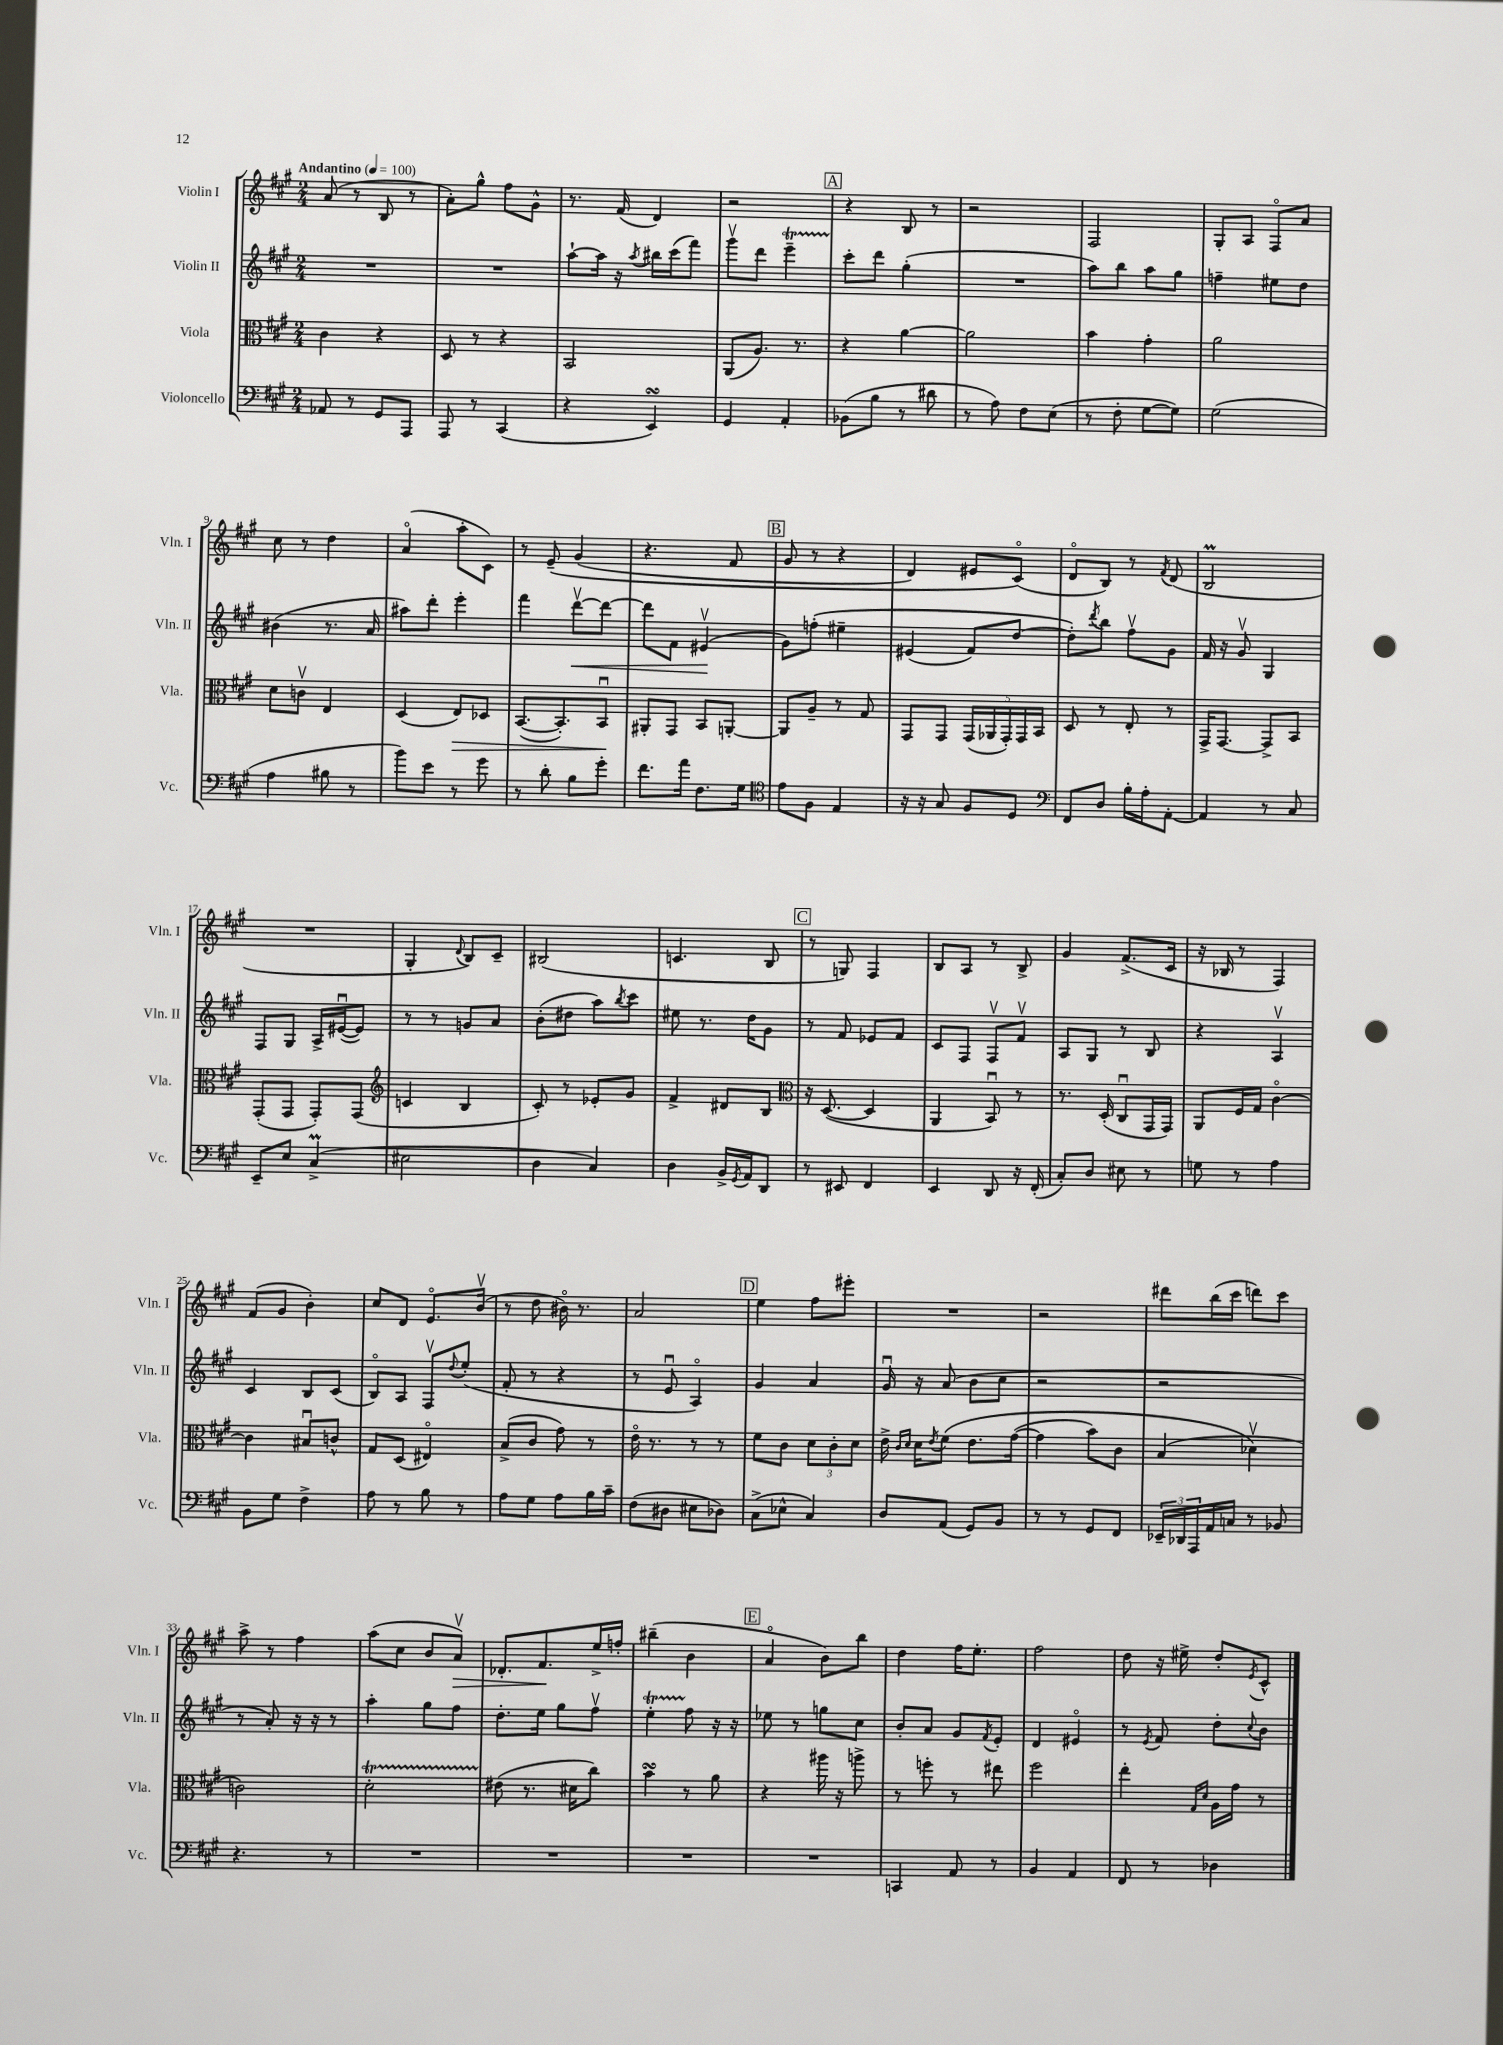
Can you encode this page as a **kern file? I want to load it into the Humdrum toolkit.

**kern	**kern	**dynam	**kern	**dynam	**kern	**dynam
*part4	*part3	*part3	*part2	*part2	*part1	*part1
*staff4	*staff3	*staff3	*staff2	*staff2	*staff1	*staff1
*I"Violoncello	*I"Viola	*	*I"Violin II	*	*I"Violin I	*
*I'Vc.	*I'Vla.	*	*I'Vln. II	*	*I'Vln. I	*
*clefF4	*clefC3	*	*clefG2	*	*clefG2	*
*k[f#c#g#]	*k[f#c#g#]	*	*k[f#c#g#]	*	*k[f#c#g#]	*
*M2/4	*M2/4	*	*M2/4	*	*M2/4	*
*MM100	*MM100	*	*MM100	*	*MM100	*
=1	=1	=1	=1	=1	=1	=1
!	!	!	!	!	!LO:TX:a:B:t=Andantino	!
8AA-X/	4c#\	.	2r	.	(8a/	.
8r	.	.	.	.	8r	.
8GG#/L	4r	.	.	.	8B/	.
8AAA/J	.	.	.	.	8r	.
=2	=2	=2	=2	=2	=2	=2
8AAA/	8D/	.	2r	.	8a'\L)	.
8r	8r	.	.	.	8gg#^^\J	.
(4CC#/	4r	.	.	.	8ff#\L	.
.	.	.	.	.	8g#^^\J	.
=3	=3	=3	=3	=3	=3	=3
4r	2BB/	.	[8aa`\L	.	8.r	.
.	.	.	16aa\Jk]	.	.	.
.	.	.	16r	.	(16f#/	.
.	.	.	8qaa/	.	.	.
4EEsSSS/)	.	.	16bb#X\LL	.	4d/)	.
.	.	.	(16ccc#\J	.	.	.
.	.	.	8fff#\J)	.	.	.
=4	=4	=4	=4	=4	=4	=4
4GG#/	(8AA/L	.	8ggg#v\L	.	2r	.
.	8.A/J)	.	8ddd\J	.	.	.
4AA'/	.	.	4eeeT~\	.	.	.
.	8.r	.	.	.	.	.
!!LO:REH:place=s1:t=A
=5	=5	=5	=5	=5	=5	=5
(8BB-X\L	4r	.	8ccc#'\L	.	4r	.
8B\J	.	.	8ddd\J	.	.	.
8r	[4a\	.	(4gg#'\	.	8B/	.
8d#X\	.	.	.	.	8r	.
=6	=6	=6	=6	=6	=6	=6
8r	2a\]	.	2r	.	2r	.
8A\)	.	.	.	.	.	.
8F#\L	.	.	.	.	.	.
(8E\J	.	.	.	.	.	.
=7	=7	=7	=7	=7	=7	=7
8r	4b\	.	8aa\L)	.	2F#/	.
8F#'\	.	.	8bb\J	.	.	.
[8G#\L	4g#'\	.	8aa\L	.	.	.
8G#\J])	.	.	8gg#\J	.	.	.
=8	=8	=8	=8	=8	=8	=8
(2G#\	2a\	.	4ffn~\	.	8G#'/L	.
.	.	.	.	.	8A/J	.
.	.	.	8ee#X\L	.	8F#/L	.
.	.	.	8dd\J	.	8a/J	.
!!LO:LB:g=z
=9	=9	=9	=9	=9	=9	=9
4A\	8d\L	.	(4b#X\	.	8cc#\	.
.	8cnv\J	.	.	.	8r	.
8B#X\	4E/	.	8.r	.	4dd\	.
8r	.	.	.	.	.	.
.	.	.	16a/	.	.	.
=10	=10	=10	=10	=10	=10	=10
8b\L)	(4D/	.	8aa#X\L)	.	(4a/	.
8e\J	.	.	8ddd'\J	.	.	.
!	!	!LO:HP:b	!	!	!	!
8r	8E/L)	>	4eee'\	.	8aa'\L	.
8g#\	8D-X/J	.	.	.	8c#\J)	.
=11	=11	=11	=11	=11	=11	=11
8r	([8.BB/L	.	4fff#\	.	8r	.
8d'\	.	.	.	.	(8e~/	.
.	8.BB'/])	.	.	.	.	.
!	!	!	!	!LO:HP:b	!	!
8B\L	.	.	[8dddv\L	<	(4g#/	.
8g#'\J	8BBu/J	.	8ddd\J_	.	.	.
.	.	]	.	.	.	.
=12	=12	=12	=12	=12	=12	=12
8.f#\L	8AA#X'/L	.	8ddd\L]	.	4.r	.
.	8GG#/J	.	8f#\J	.	.	.
16a\Jk	.	.	.	.	.	.
8.F#\L	8BB/L	.	(4e#Xv/	.	.	.
.	[8AAn'/J	.	.	.	8f#/	.
16G#\Jk	.	.	.	.	.	.
.	.	.	.	[	.	.
!!LO:REH:place=s1:t=B
=13	=13	=13	=13	=13	=13	=13
*clefC4	*	*	*	*	*	*
8e\L	8AA/L]	.	8g#\L)	.	8g#/	.
8F#\J	8A~/J	.	(8ffn'\J	.	8r	.
4E/	8r	.	4ee#X~\	.	4r	.
.	8G#/	.	.	.	.	.
=14	=14	=14	=14	=14	=14	=14
16r	8GG#/L	.	(4e#X/	.	4d/)	.
16r	.	.	.	.	.	.
8G#/	8GG#/J	.	.	.	.	.
8F#/L	(20GG#/LL	.	8f#/L)	.	8e#X/L	.
.	20AA-X/	.	.	.	.	.
.	20GG#'/)	.	.	.	.	.
8D/J	.	.	[8dd/J	.	(8c#/J)	.
.	20GG#/	.	.	.	.	.
.	20BB/JJ	.	.	.	.	.
=15	=15	=15	=15	=15	=15	=15
*clefF4	*	*	*	*	*	*
8FF#/L	8D/	.	8dd'\L])	.	8d/L	.
.	.	.	8qddd/	.	.	.
8D/J	8r	.	8bb\J	.	8B/J)	.
16B'\LL	8E'/	.	8ff#v\L	.	8r	.
16A'\J	.	.	.	.	.	.
.	.	.	.	.	8qf#/	.
[8AA'\J	8r	.	8g#\J	.	(8d/	.
=16	=16	=16	=16	=16	=16	=16
4AA/]	16GG#^/KL	.	16f#/	.	2BM/	.
.	[8.GG#/J	.	16r	.	.	.
.	.	.	8g#v/	.	.	.
8r	8GG#^/L]	.	4G#/	.	.	.
8C#/	8BB/J	.	.	.	.	.
!!LO:LB:g=z
=17	=17	=17	=17	=17	=17	=17
8EE~/L	(8GG#'/L	.	8F#/L	.	2r	.
8E/J	8GG#/J	.	8G#/J	.	.	.
(4C#m^/	8GG#'/L)	.	16A^/LL	.	.	.
.	.	.	([16e#Xu/J	.	.	.
.	(8GG#/J	.	8e#/J])	.	.	.
=18	=18	=18	=18	=18	=18	=18
*	*clefG2	*	*	*	*	*
2E#X\	4cn/	.	8r	.	4G#'/	.
.	.	.	8r	.	.	.
.	.	.	.	.	8qqd/	.
.	4B/	.	8gn/L	.	8B/L)	.
.	.	.	8a/J	.	8c#~/J	.
=19	=19	=19	=19	=19	=19	=19
4D\	8c#'/)	.	(8b'\L	.	(2B#X/	.
.	8r	.	8dd#X\J	.	.	.
4C#/)	8e-X'/L	.	8aa\L)	.	.	.
.	.	.	8qbb/	.	.	.
.	8g#/J	.	8ccc#\J	.	.	.
=20	=20	=20	=20	=20	=20	=20
4D\	4f#^/	.	8ee#X\	.	4.cn/	.
.	.	.	8.r	.	.	.
16BB^/LL	8d#X/L	.	.	.	.	.
8qGG#/	.	.	.	.	.	.
16AA/J	.	.	16dd\KL	.	.	.
8DD/J	8B/J	.	8g#\J	.	8B/	.
!!LO:REH:place=s1:t=C
=21	=21	=21	=21	=21	=21	=21
*	*clefC3	*	*	*	*	*
8r	16r	.	8r	.	8r	.
.	([8.D/	.	.	.	.	.
8EE#X/	.	.	8f#/	.	8Gn/)	.
4FF#/	4D/]	.	8e-X/L	.	4F#/	.
.	.	.	8f#/J	.	.	.
=22	=22	=22	=22	=22	=22	=22
4EE/	4AA/	.	8c#/L	.	8B/L	.
.	.	.	8F#/J	.	8A/J	.
8DD/	8BBu/)	.	8F#v/L	.	8r	.
16r	8r	.	8f#v/J	.	8B^/	.
(16FF#'/	.	.	.	.	.	.
=23	=23	=23	=23	=23	=23	=23
8C#'/L)	8.r	.	8A/L	.	4g#/	.
8D/J	.	.	8G#/J	.	.	.
.	(16D'/	.	.	.	.	.
8E#X\	8C#u/L	.	8r	.	(8.f#^/L	.
8r	16GG#/L	.	8B/	.	.	.
.	16GG#/JJ)	.	.	.	16c#/Jk	.
=24	=24	=24	=24	=24	=24	=24
8Gn\	8AA/L	.	4r	.	16r	.
.	.	.	.	.	16B-X/	.
8r	16F#/L	.	.	.	8r	.
.	16G#/JJ	.	.	.	.	.
4A\	[4c#\	.	4Av/	.	4F#/)	.
!!LO:LB:g=z
=25	=25	=25	=25	=25	=25	=25
8BB\L	4c#\]	.	4c#/	.	(8f#/L	.
8G#\J	.	.	.	.	8g#/J	.
4F#^\	8B#Xu/L	.	8B/L	.	4b'\)	.
.	8cn^^/J	.	(8c#/J	.	.	.
=26	=26	=26	=26	=26	=26	=26
8A\	8G#/L	.	8B/L)	.	8cc#/L	.
8r	(8D/J	.	8A/J	.	8d/J	.
8B\	4E#X/)	.	8F#v/L	.	8.e/L	.
.	.	.	8qqdd/	.	.	.
8r	.	.	(8ee'/J	.	.	.
.	.	.	.	.	(16bv/Jk	.
=27	=27	=27	=27	=27	=27	=27
8A\L	(8B^/L	.	8f#'/	.	8r	.
8G#\J	8c#/J	.	8r	.	8dd\	.
8A\L	8g#\)	.	4r	.	16b#X\)	.
.	.	.	.	.	8.r	.
16B\L	8r	.	.	.	.	.
16c#~\JJ	.	.	.	.	.	.
=28	=28	=28	=28	=28	=28	=28
(8F#\L	16e\	.	8r	.	2a/	.
.	8.r	.	.	.	.	.
8D#X\J	.	.	8eu/	.	.	.
8E#X\L	8r	.	4A/)	.	.	.
8D-X\J)	8r	.	.	.	.	.
!!LO:REH:place=s1:t=D
=29	=29	=29	=29	=29	=29	=29
(8C#^\L	8f#\L	.	4g#/	.	4ee\	.
8E-X^^\J	8c#\J	.	.	.	.	.
4C#/)	12d\L	.	4a/	.	8ff#\L	.
.	12c#'\	.	.	.	.	.
.	.	.	.	.	8eee#X'\J	.
.	12d\J	.	.	.	.	.
=30	=30	=30	=30	=30	=30	=30
8D/L	16e^\	.	16g#u/	.	2r	.
.	16qqc#/LL	.	.	.	.	.
.	16qqd/JJ	.	.	.	.	.
.	16d\KL	.	16r	.	.	.
.	8qe/	.	.	.	.	.
(8AA/J	(8f#\J	.	(8a/	.	.	.
8GG#/L)	8.e\L	.	8b\L	.	.	.
8BB/J	.	.	8cc#\J	.	.	.
.	([16g#\Jk	.	.	.	.	.
=31	=31	=31	=31	=31	=31	=31
8r	4g#\]	.	2r	.	2r	.
8r	.	.	.	.	.	.
8GG#/L	8b\L)	.	.	.	.	.
8FF#/J	8c#\J	.	.	.	.	.
=32	=32	=32	=32	=32	=32	=32
24EE-X~/LL	(4B/	.	2r	.	8ddd#X\L	.
24DD-X/	.	.	.	.	.	.
24AAA/	.	.	.	.	.	.
16AA/	.	.	.	.	(16bb\L	.
16Cn/JJ	.	.	.	.	16ccc#\JJ	.
8r	4d-Xv\)	.	.	.	8dddn\L)	.
8BB-X/	.	.	.	.	8ccc#\J	.
!!LO:LB:g=z
=33	=33	=33	=33	=33	=33	=33
4.r	2cn\)	.	8r	.	8aa^\	.
.	.	.	8a'/)	.	8r	.
.	.	.	16r	.	4ff#\	.
.	.	.	16r	.	.	.
8r	.	.	8r	.	.	.
=34	=34	=34	=34	=34	=34	=34
2r	2dT'\	.	4aa'\	.	(8aa\L	.
.	.	.	.	.	8cc#\J	.
.	.	.	8gg#\L	.	8b/L	.
!	!	!	!	!	!	!LO:HP:b
.	.	.	8ff#\J	.	8av/J)	>
=35	=35	=35	=35	=35	=35	=35
2r	(8e#X\	.	8.dd'\L	.	8.d-X'/L	.
.	8.r	.	.	.	.	.
.	.	.	16ee\Jk	.	8.f#/	.
.	.	.	8gg#\L	.	.	.
.	16d#X\KL	.	.	.	.	.
.	8cc#\J)	.	8ff#v\J	.	16ee^/L	]
.	.	.	.	.	16ffn'/JJ	.
=36	=36	=36	=36	=36	=36	=36
2r	4bsSSS\	.	4eeT'\	.	(4bb#X~\	.
.	8r	.	8ff#\	.	4b\	.
.	8a\	.	16r	.	.	.
.	.	.	16r	.	.	.
!!LO:REH:place=s1:t=E
=37	=37	=37	=37	=37	=37	=37
2r	4r	.	8ee-X\	.	4a/	.
.	.	.	8r	.	.	.
.	16aa#X\	.	8ggn\L	.	8b\L)	.
.	16r	.	.	.	.	.
.	8aan^\	.	8cc#\J	.	8bb\J	.
=38	=38	=38	=38	=38	=38	=38
4CCn/	8r	.	8b'/L	.	4dd\	.
.	8ffn'\	.	8a/J	.	.	.
8AA/	8r	.	8g#/L	.	16ff#\KL	.
.	.	.	.	.	8.ee'\J	.
.	.	.	8qf#/	.	.	.
8r	8ee#X\	.	8e'/J	.	.	.
=39	=39	=39	=39	=39	=39	=39
4BB/	2ff#\	.	4d/	.	2ff#\	.
4AA/	.	.	4e#X/	.	.	.
=40	=40	=40	=40	=40	=40	=40
8FF#/	4ee'\	.	8r	.	8dd\	.
.	.	.	8qe/	.	.	.
8r	.	.	8f#/	.	16r	.
.	.	.	.	.	16ee#X^\	.
.	16qqG#/LL	.	.	.	.	.
.	16qqd/JJ	.	.	.	.	.
4D-X\	16A\LL	.	8dd'\L	.	8dd'/L	.
.	16g#\JJ	.	.	.	.	.
.	.	.	8qqcc#/	.	8qe/	.
.	8r	.	8b\J	.	8c#^^/J	.
==	==	==	==	==	==	==
*-	*-	*-	*-	*-	*-	*-
